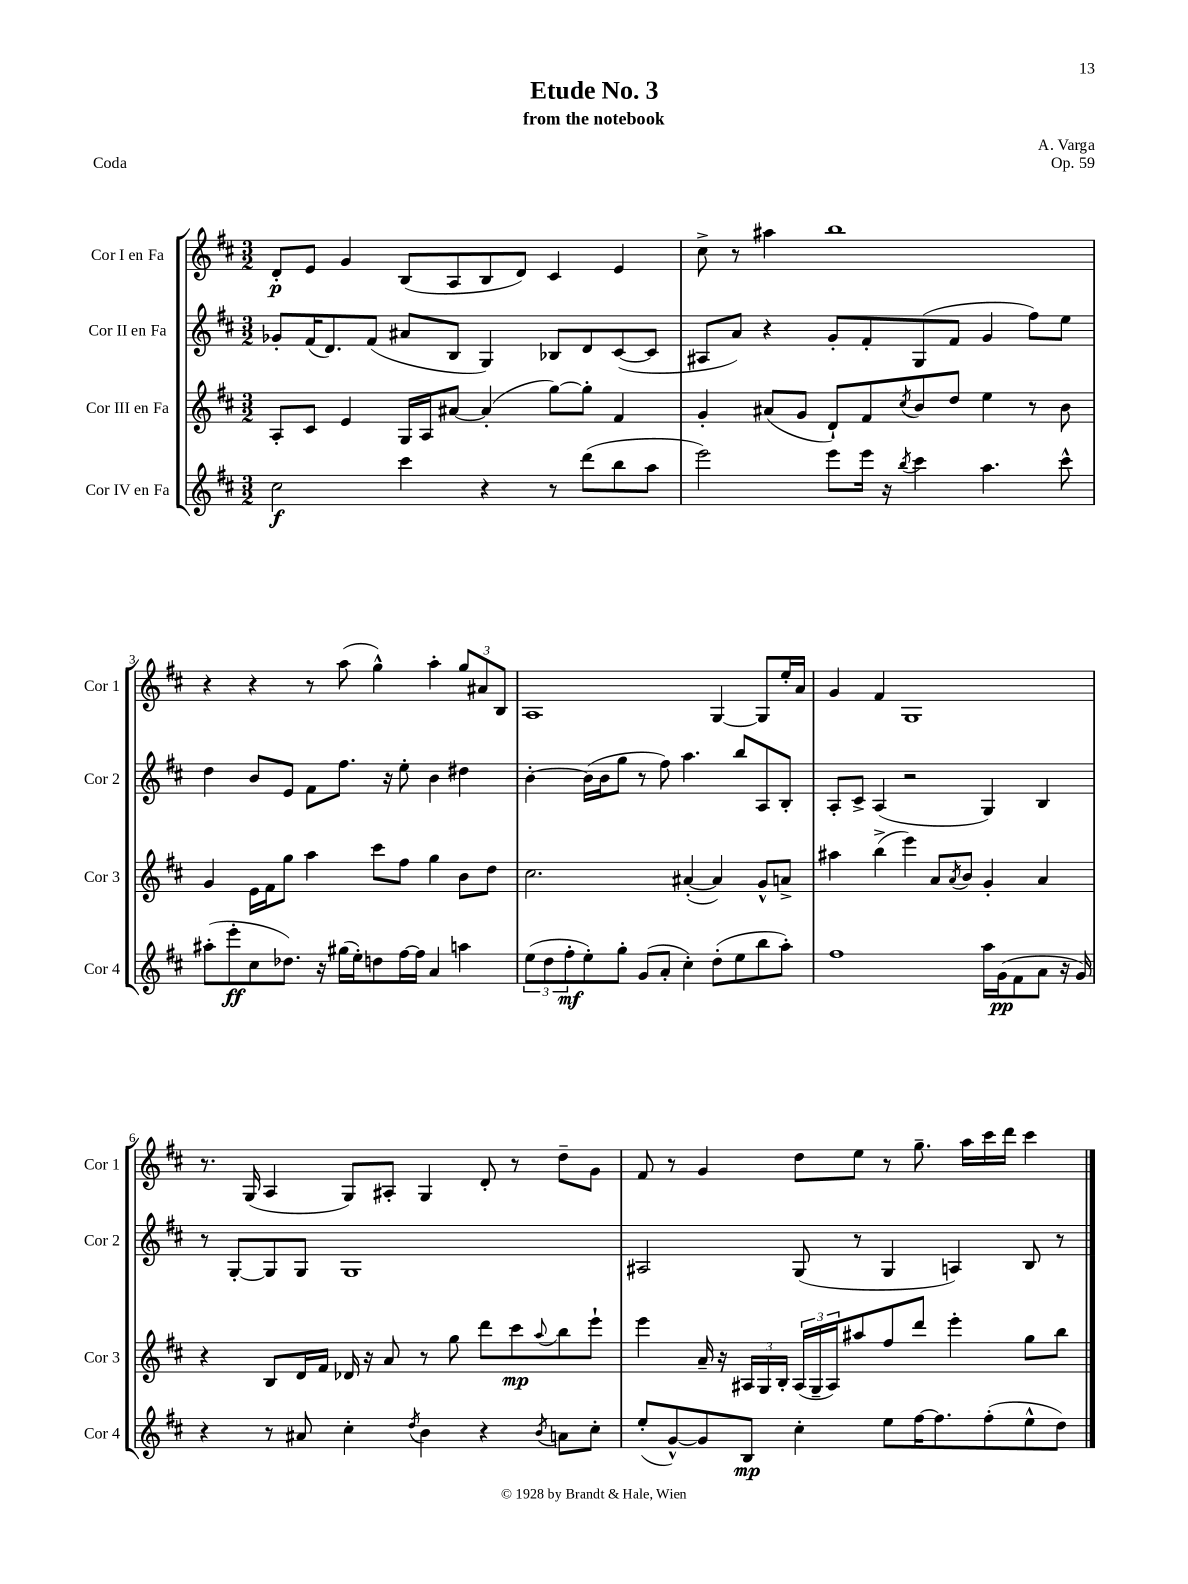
\header { title = "Etude No. 3" composer = "A. Varga" subtitle = "from the notebook" opus = "Op. 59" piece = "Coda" }
<<
\new StaffGroup <<
\new Staff = "s0" \with { instrumentName = "Cor I en Fa" shortInstrumentName = "Cor 1" } {
    \clef treble \key d \major \numericTimeSignature \time 3/2
    d'8-.\p e'8 g'4 b8( a8 b8 d'8) cis'4 e'4 |
    cis''8-> r8 ais''4 b''1 |
    r4 r4 r8 a''8( g''4-^) a''4-. \tuplet 3/2 { g''8 ais'8 b8 } |
    a1 g4~ g8 e''16-. a'16 |
    g'4 fis'4 g1 |
    r8. g16( a4 g8) ais8-. g4 d'8-. r8 d''8-- g'8 |
    fis'8 r8 g'4 d''8 e''8 r8 g''8.-- a''16 cis'''16 d'''16 cis'''4 \bar "|." |
}
\new Staff = "s1" \with { instrumentName = "Cor II en Fa" shortInstrumentName = "Cor 2" } {
    \clef treble \key d \major \numericTimeSignature \time 3/2
    ges'8-. fis'16( d'8.) fis'8( ais'8 b8 g4) bes8 d'8 cis'8~( cis'8 |
    ais8 a'8) r4 g'8-. fis'8-. g8( fis'8 g'4 fis''8) e''8 |
    d''4 b'8 e'8 fis'8 fis''8. r16 e''8-. b'4 dis''4 |
    b'4~-. b'16( b'16 g''8 r8 fis''8) a''4. b''8 a8 b8-. |
    a8-. cis'8-> a4( r2 g4) b4 |
    r8 g8~-. g8 g8 g1 |
    ais2 g8( r8 g4 a4) b8 r8 \bar "|." |
}
\new Staff = "s2" \with { instrumentName = "Cor III en Fa" shortInstrumentName = "Cor 3" } {
    \clef treble \key d \major \numericTimeSignature \time 3/2
    a8-. cis'8 e'4 g16 a16 ais'8~ ais'4-.( g''8~) g''8-. fis'4 |
    g'4-. ais'8( g'8 d'8-!) fis'8 \acciaccatura { cis''8 } b'8 d''8 e''4 r8 b'8 |
    g'4 e'16 fis'16 g''8 a''4 cis'''8 fis''8 g''4 b'8 d''8 |
    cis''2. ais'4~-.( ais'4) g'8-^ a'8-> |
    ais''4 b''4->( e'''4) a'8 \acciaccatura { a'8 } b'8 g'4-. a'4 |
    r4 b8 d'16 fis'16 des'16 r16 a'8 r8 g''8 d'''8 cis'''8\mp \appoggiatura { a''8 } b''8 e'''8-! |
    e'''4 a'16-- r16 \tuplet 3/2 { ais16 g16 b16-. } \tuplet 3/2 { ais16( g16-- ais16) } ais''8 fis''8 d'''8 e'''4-. g''8 b''8 \bar "|." |
}
\new Staff = "s3" \with { instrumentName = "Cor IV en Fa" shortInstrumentName = "Cor 4" } {
    \clef treble \key d \major \numericTimeSignature \time 3/2
    cis''2\f cis'''4 r4 r8 d'''8( b''8 a''8 |
    e'''2) e'''8 e'''16 r16 \acciaccatura { b''8 } cis'''4 a''4. cis'''8-^ |
    ais''8-.( e'''8-.\ff cis''8 des''8.) r16 gis''16( e''16-.) d''8 fis''16~ fis''16 a'4 a''4 |
    \tuplet 3/2 { e''8( d''8 fis''8-.\mf } e''8-.) g''8-. g'8( a'8-. cis''4-.) d''8-.( e''8 b''8 a''8-.) |
    fis''1 a''16 g'16\pp( fis'8 a'8 r16 g'16) |
    r4 r8 ais'8 cis''4-. \acciaccatura { d''8 } b'4 r4 \acciaccatura { b'8 } a'8 cis''8-. |
    e''8-.( g'8~-^) g'8 b8\mp cis''4-. e''8 fis''16~ fis''8. fis''8-.( e''8-^ d''8) \bar "|." |
}
>>
>>
